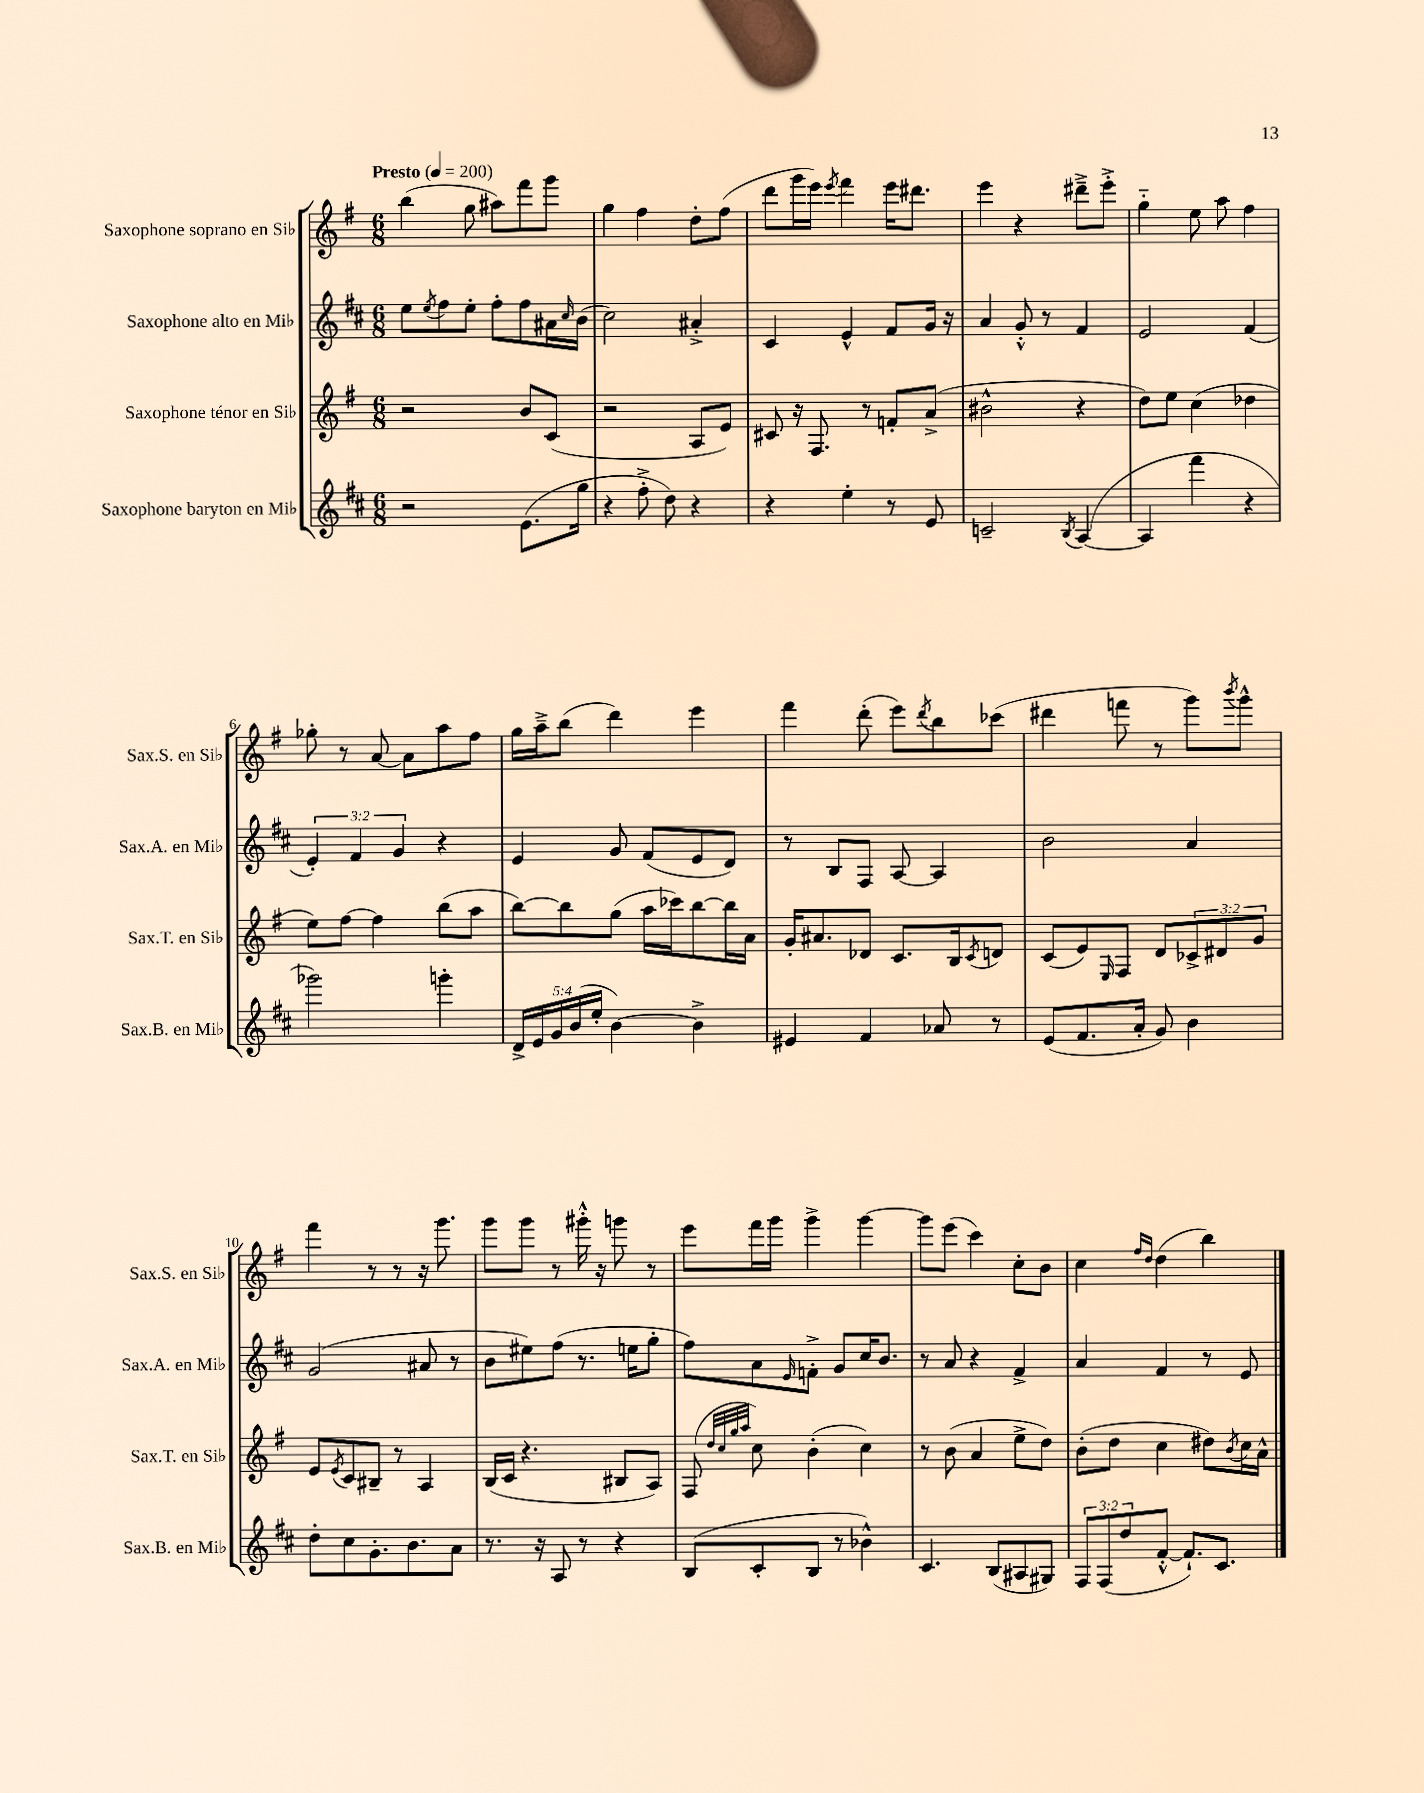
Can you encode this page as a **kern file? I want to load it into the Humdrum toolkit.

**kern	**kern	**kern	**kern
*part4	*part3	*part2	*part1
*staff4	*staff3	*staff2	*staff1
*I"Saxophone baryton en Mi♭	*I"Saxophone ténor en Si♭	*I"Saxophone alto en Mi♭	*I"Saxophone soprano en Si♭
*I'Sax.B. en Mi♭	*I'Sax.T. en Si♭	*I'Sax.A. en Mi♭	*I'Sax.S. en Si♭
*clefG2	*clefG2	*clefG2	*clefG2
*k[f#c#]	*k[f#]	*k[f#c#]	*k[f#]
*M6/8	*M6/8	*M6/8	*M6/8
*MM200	*MM200	*MM200	*MM200
=1	=1	=1	=1
!	!	!	!LO:TX:a:B:t=Presto
2r	2r	8ee\L	(4bb\
.	.	8qee/	.
.	.	8ff#\	.
.	.	8ee'\J	8gg\
.	.	8ff#'\L	8aa#X\L)
(8.e\L	8b/L	8ff#\	8fff#\
.	(8c/J	16a#X\L	8ggg\J
.	.	16qqcc#/	.
16gg\Jk	.	(16b\JJ	.
=2	=2	=2	=2
4r	2r	2cc#\)	4gg\
8ff#'^\	.	.	4ff#\
8dd\)	.	.	.
4r	8A/L	4a#X'^/	8dd'\L
.	8e/J)	.	(8ff#\J
=3	=3	=3	=3
4r	8c#X/	4c#/	8ddd\L
.	16r	.	16ggg\L
.	8.F#/	.	16eee\JJ)
.	.	.	8qeee/
4ee'\	.	4e^^/	4fff#\
.	8r	.	.
8r	8fn'/L	8f#/L	16eee\KL
.	.	.	8.ddd#X\J
8e/	(8a^/J	16g/Jk	.
.	.	16r	.
=4	=4	=4	=4
2cn~/	2b#X^^\	4a/	4eee\
.	.	8g'^^/	4r
.	.	8r	.
8qB/	.	.	.
([4A/	4r	4f#/	8ddd#X~^\L
.	.	.	8eee'^\J
=5	=5	=5	=5
4A/]	8dd\L)	2e/	4gg\
.	8ee\J	.	.
4fff#\	(4cc\	.	8ee\
.	.	.	8aa\
4r	4dd-X\	(4f#/	4ff#\
!!LO:LB:g=z
=6	=6	=6	=6
2ggg-X\)	8ee\L)	6e'/)	8gg-X'\
.	[8ff#\J	.	8r
.	.	6f#/	.
.	4ff#\]	.	[8a/
.	.	6g/	.
.	.	.	8a\L]
4gggn'\	(8bb\L	4r	8aa\
.	8aa\J	.	8ff#\J
=7	=7	=7	=7
20d^/LL	[8bb\L)	4e/	16gg\LL
20e/	.	.	.
.	.	.	16aa~^\J
20g/	.	.	.
.	8bb\]	.	(8bb\J
(20b/	.	.	.
20ee'/JJ	.	.	.
[4b\)	(8gg\J	8g/	4ddd\)
.	16aa\LL	(8f#/L	.
.	16ccc-X\J)	.	.
4b^\]	[8bb\	8e/	4eee\
.	16bb\L]	8d/J)	.
.	16a\JJ	.	.
=8	=8	=8	=8
4e#X/	16g'/KL	8r	4fff#\
.	8.a#X/	.	.
.	.	8B/L	.
4f#/	8d-X/J	8F#/J	(8ddd'\
.	8.c/L	[8A/	8eee\L)
.	.	.	8qddd/
8a-X/	.	4A/]	8bb\
.	16B/k	.	.
.	8qc/	.	.
8r	8dn/J	.	(8ccc-X\J
=9	=9	=9	=9
(8e/L	(8c/L	2b\	4ddd#X\
8.f#/	8e/)	.	.
.	16qqE/	.	.
.	8F#/J	.	8fffn\
16a'/Jk	.	.	.
8g/)	8d/L	.	8r
4b\	12c-X^/	4a/	8ggg\L)
.	12d#X/	.	.
.	.	.	8qbbb/
.	.	.	8ggg^^\J
.	12g/J	.	.
!!LO:LB:g=z
=10	=10	=10	=10
8dd'\L	8e/L	(2g/	4fff#\
.	8qe/	.	.
8cc#\	8c/	.	.
8.g'\	8B#X~/J	.	8r
.	8r	.	8r
8.b\	.	.	.
.	4A/	8a#X/	16r
.	.	.	8.ggg\
8a\J	.	8r	.
=11	=11	=11	=11
8.r	(16B/LL	8b\L	8ggg\L
.	16c/JJ	.	.
.	4.r	8ee#X\)	8ggg\J
16r	.	.	.
8A/	.	(8ff#\J	8r
8r	.	8.r	16ggg#X'^^\
.	.	.	16r
4r	8B#X/L	.	8gggn\
.	.	16een\KL	.
.	8A/J)	8gg'\J	8r
=12	=12	=12	=12
(8B/L	(8F#/	8ff#\L)	8eee\L
.	32qqdd/LLL	.	.
.	32qqcc/	.	.
.	32qqgg/	.	.
.	32qqaa/JJJ	.	.
8c#'/	8cc\)	8a\	16fff#\L
.	.	.	16ggg\JJ
.	.	16qqe/	.
8B/J	(4b'\	8fn'^\J	4ggg^\
8r	.	8g/L	.
4b-X^^\)	4cc\)	16cc#/K	[4ggg\
.	.	8.b/J	.
=13	=13	=13	=13
4.c#/	8r	8r	8ggg\L]
.	(8b\	8a/	(8eee\J
.	4a/	4r	4ccc\)
(8B/L	.	.	.
8A#X/	8ee^\L	4f#^/	8cc'\L
8G#X/J)	8dd\J)	.	8b\J
=14	=14	=14	=14
12F#/L	(8b'\L	4a/	4cc\
(12F#/	.	.	.
.	8dd\J	.	.
12dd/	.	.	.
.	.	.	16qqff#/LL
.	.	.	16qqdd/JJ
[8f#'^^/J	4cc\	4f#/	(4dd\
8.f#`/L])	.	.	.
.	8dd#X\L)	8r	4bb\)
8.c#/J	.	.	.
.	8qb/	.	.
.	16cc\L	8e/	.
.	16a^^\JJ	.	.
==	==	==	==
*-	*-	*-	*-
